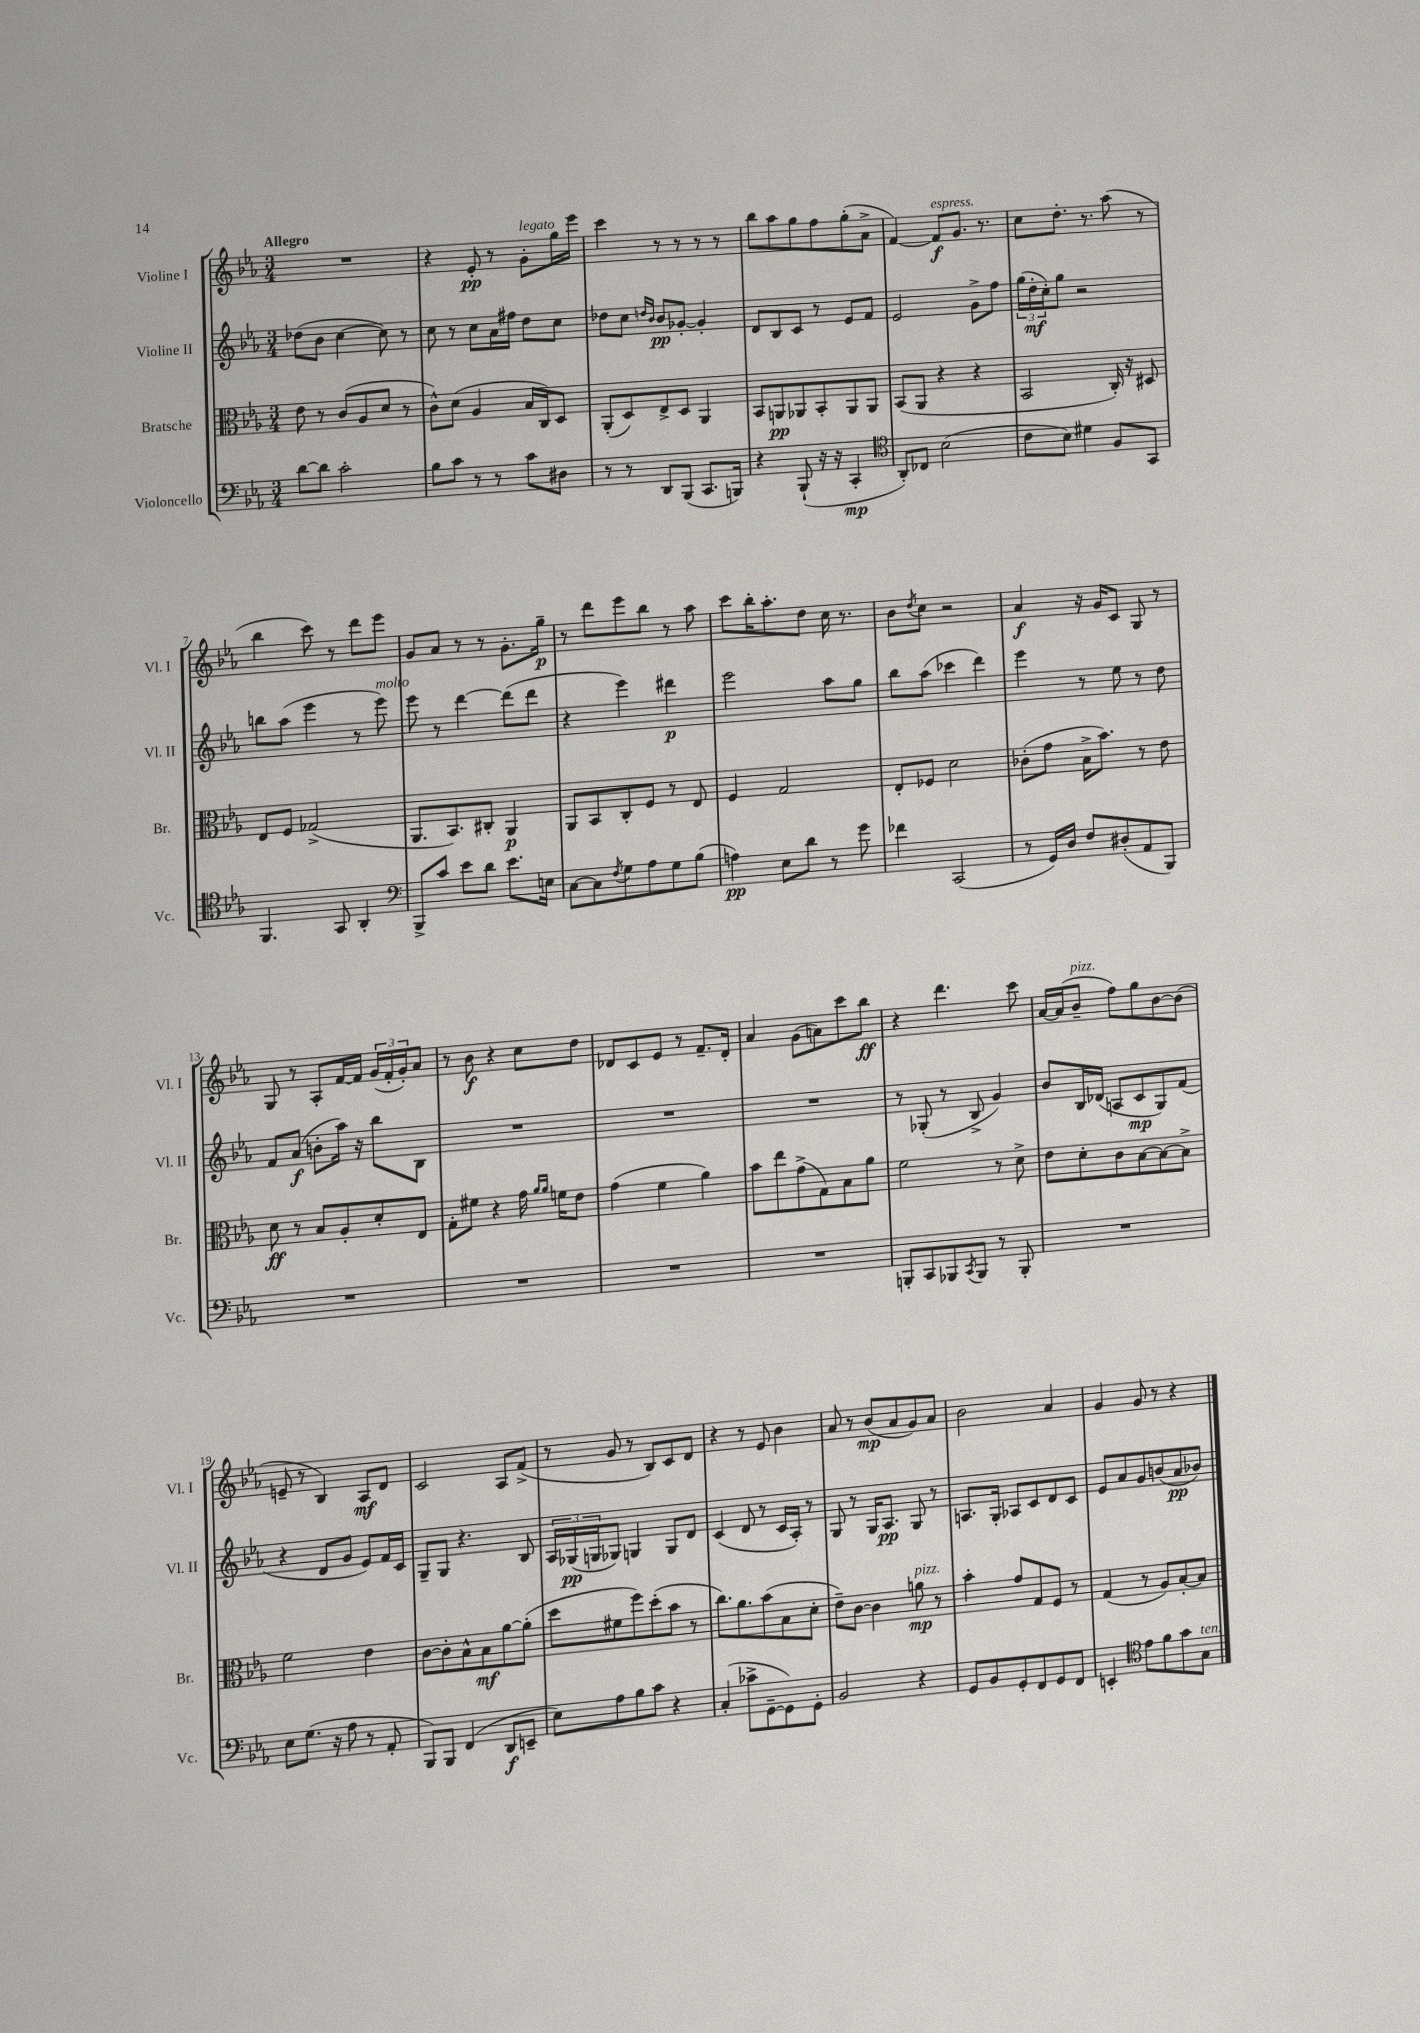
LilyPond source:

<<
\new StaffGroup <<
\new Staff = "s0" \with { instrumentName = "Violine I" shortInstrumentName = "Vl. I" } {
    \clef treble \key ees \major \numericTimeSignature \time 3/4 \tempo "Allegro"
    R2. |
    r4 ees'8-.\pp r8 g'8-.^\markup { \italic "legato" } g''16 ees'''16 |
    c'''4 r8 r8 r8 r8 |
    bes''8 aes''8 g''8 f''8 g''8-.( aes'8-> |
    f'4~) f'8\f^\markup { \italic "espress." } g'8. r8. |
    c''8 d''8.-. r8. aes''8( r8 |
    bes''4 c'''8) r8 d'''8 ees'''8 |
    g'8 aes'8 r8 r8 g'8.-. g''16--\p |
    r8 d'''8 ees'''8 bes''8 r8 aes''8 |
    c'''8 bes''16-. aes''8.-. d''8 c''16 r8. |
    bes'8 \acciaccatura { d''8 } c''8 r2 |
    aes'4\f r16 g'16 c'8 g8 r8 |
    g8 r8 aes8-. f'16~ f'16 \tuplet 3/2 { g'16( f'16-. g'16-.) } aes'8 |
    r8 bes'8\f r4 c''8 d''8 |
    des'8 c'8 ees'8 r8 f'8.-- des'16-. |
    aes'4 g'8( a'8) c'''8 bes''8\ff |
    r4 d'''4. c'''8 |
    aes'16~ aes'16( bes'8--^\markup { \italic "pizz." } f''8) g''8 bes'8~ bes'8( |
    e'8-- r8 bes4) aes8\mf d'8 |
    c'2 aes8 f'8->( |
    r8 g'8 r8 bes8) c'8 d'8 |
    r4 r8 ees'8 bes'4 |
    aes'8 r8 bes'8\mp( aes'8 g'8) aes'8 |
    bes'2 aes'4 |
    g'4 g'8 r8 r4 \bar "|." |
}
\new Staff = "s1" \with { instrumentName = "Violine II" shortInstrumentName = "Vl. II" } {
    \clef treble \key ees \major \numericTimeSignature \time 3/4
    des''8( bes'8 c''4~ c''8) r8 |
    c''8 r8 c''8 aes'16 fis''16 d''8 c''8 |
    des''8 c''8 \grace { d''16 bes'16 } bes'8\pp ges'8~-. ges'4-. |
    d'8 bes8 c'8 r8 ees'8 f'8 |
    ees'2 g'8-> f''8 |
    \tuplet 3/2 { g''16( d''16-.\mf c''16-.) } g''8 r2 |
    b''8 aes''8( ees'''4 r8 ees'''8^\markup { \italic "molto" }) |
    ees'''8 r8 d'''4~ d'''8( d'''8 |
    r4 ees'''4) dis'''4\p |
    ees'''2 aes''8 g''8 |
    bes''8 aes''8( ces'''4 d'''4) |
    ees'''4 r8 ees''8 r8 d''8 |
    f'8 aes'8\f( b'8-. aes''16) r16 bes''8 bes8 |
    R2. |
    R2. |
    R2. |
    r8 ges8-.( r8 bes8-> g'4) |
    bes'8 bes16 des'16( a8 c'8\mp g8) f'8( |
    r4 d'8 g'8 ees'8) f'16 c'16 |
    g8-- g8 r4. bes8 |
    \tuplet 3/2 { aes16 ges16\pp( g16 } ges8) g4 g8 d'8 |
    c'4( d'8 r8 c'16 aes16-.) r8 |
    g8 r8 g16 aes8.\pp g8 r8 |
    a8. g16-. aes8 c'8 d'8 c'8 |
    ees'8 aes'8 g'8 b'8( aes'8\pp bes'8) \bar "|." |
}
\new Staff = "s2" \with { instrumentName = "Bratsche" shortInstrumentName = "Br." } {
    \clef alto \key ees \major \numericTimeSignature \time 3/4
    ees'8 r8 c'8( aes8 d'8 r8 |
    c'8-^) d'8( aes4 bes16 c16) d8 |
    aes,8-.( d8) ees8-> d8 aes,4 |
    bes,8 a,8\pp aes,8 bes,8-. aes,8 aes,8 |
    bes,8( aes,8 r4 r4 |
    bes,2 c16-.) r16 dis8 |
    ees8 f8 ges2->( |
    aes,8. bes,8.) cis8-. aes,4\p |
    aes,8 bes,8 c8-. f8 r8 ees8 |
    f4 g2 |
    ees8-. fes8 d'2 |
    ces'8-.( g'8 bes16-> bes'8.) r8 ees'8 |
    d'8\ff r8 bes8 aes8-. d'8-. ees8 |
    g8-. fis'8 r4 g'16 \grace { aes'16 aes'16 } f'16 ees'8 |
    g'4( f'4 aes'4) |
    bes'8 ees''8 g'8->( g8) bes8 aes'8 |
    f'2 r8 d'8-> |
    ees'8 d'8-. c'8 bes8~ bes8~ bes8-> |
    f'2 ees'4 |
    c'8~ c'8-. bes8-^ bes8\mf aes'8~ aes'8-.( |
    d''8 fis'8 f''8) d''8-.( bes'8 r8 |
    c''8.) aes'8. bes'8( bes8 d'8-. |
    ees'8--) c'8~ c'4 a'8\mp^\markup { \italic "pizz." } r8 |
    bes'4-. g'8 g8 f8 r8 |
    g4( r8 aes8) bes8~-. bes8 \bar "|." |
}
\new Staff = "s3" \with { instrumentName = "Violoncello" shortInstrumentName = "Vc." } {
    \clef bass \key ees \major \numericTimeSignature \time 3/4
    d'8~ d'8 c'2-. |
    bes8 c'8 r8 r8 c'8 dis8 |
    r8 r8 d,8 bes,,8( c,8. b,,16) |
    r4 bes,,8-!( r16 r16 c,4-.\mp |
    \clef tenor aes,8-.) ces8 bes2( |
    c'8 bes8) dis'4 f8 g,8 |
    f,4. g,8 aes,4-. |
    \clef bass bes,,8-> c'8 ees'8 d'8 ees'8. e16 |
    c8~ c8 \acciaccatura { f8 } g8 aes8 g8 bes8( |
    a4\pp) ees8 d'8 r8 g'8 |
    fes'4 c,2( |
    r8 g,16) d16 f8 dis8-.( aes,8 bes,,8) |
    R2. |
    R2. |
    R2. |
    R2. |
    b,,8-. c,8 bes,,8 \acciaccatura { c,8 } bes,,8 r8 bes,,8-. |
    R2. |
    ees8 g8.( r16 aes8 r8 aes,8-. |
    bes,,8) bes,,8 f,4( d,8\f e,8-- |
    ees8) aes8 bes8 c'8 r4 |
    c4-.( ces'8-> g,8~-- g,8) g,8-. |
    bes,2 r4 |
    g,8 bes,8 g,8-. f,8 g,8 f,8 |
    e,4-. \clef tenor ees'8 f'8 g'8 g8^\markup { \italic "ten." } \bar "|." |
}
>>
>>
